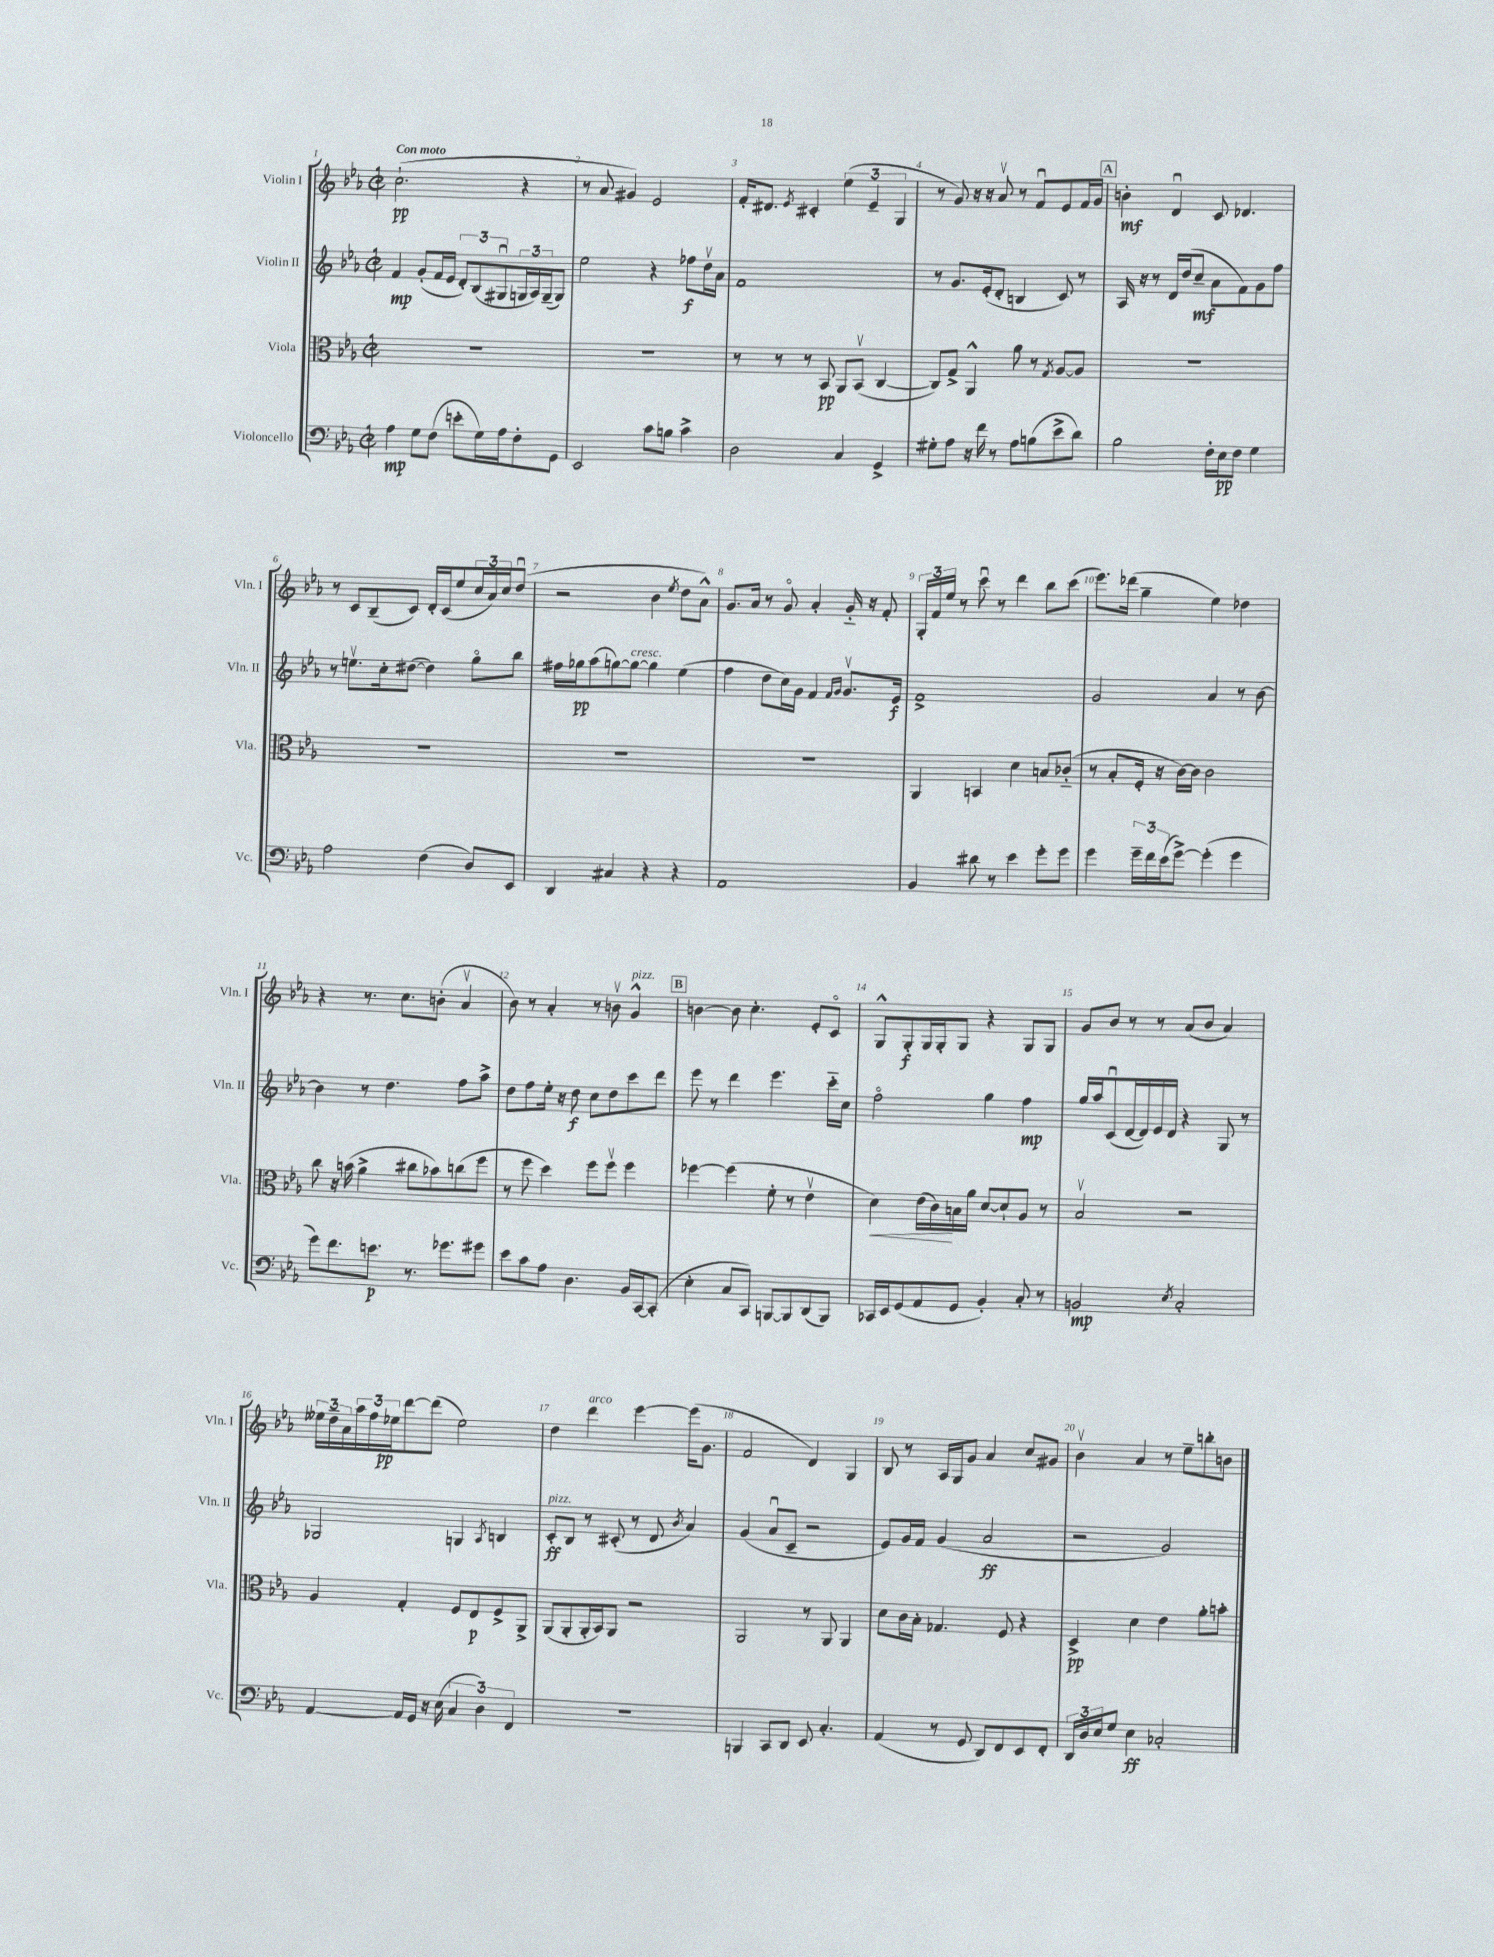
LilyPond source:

<<
\new StaffGroup <<
\new Staff = "s0" \with { instrumentName = "Violin I" shortInstrumentName = "Vln. I" } {
    \clef treble \key ees \major \defaultTimeSignature \time 2/2 \tempo "Con moto"
    c''2.-!\pp( r4 |
    r8 aes'8 gis'4) ees'2 |
    f'16-. dis'8. \acciaccatura { ees'8 } cis'4-. \tuplet 3/2 { ees''4( ees'4-- g4 } |
    r8 g'8) r16 r16 aes'8\upbow r8 f'8\downbow ees'8 f'16 g'16 |
    \mark \markup { \box "A" } b'4-.\mf d'4\downbow c'8 des'4. |
    r8 c'8 bes8--( c'8) d'16-. c'16( ees''8 \tuplet 3/2 { c''16 aes'16) c''16 } d''8\downbow( |
    r2 bes'4 \acciaccatura { ees''8 } d''8 aes'8-^) |
    g'8. aes'16 r8 g'8\flageolet aes'4-. g'16-_ r16 f'8-. |
    \tuplet 3/2 { g16-. f'16 ees''16 } r8 c'''8\downbow r8 d'''4 bes''8 c'''8( |
    ees'''8.) des'''16( g''4-- ees''4) des''4 |
    r4 r8. c''8. b'8-.( aes'4\upbow |
    bes'8) r8 aes'4-. r8 b'8\upbow g'4-^^\markup { \italic "pizz." } |
    \mark \markup { \box "B" } b'4~ b'8 c''4.-. ees'8-. c'8\flageolet |
    g8-^ g8-.\f g16 g16-. g8 r4 g8 g8 |
    g'8 bes'8 r8 r8 aes'8( bes'8 aes'4) |
    \tuplet 3/2 { eeses''16 d''16-- aes'16 } \tuplet 3/2 { aes''16 f''16 ees''16\pp } d'''8~ d'''8( ees''2) |
    d''4 d'''4^\markup { \italic "arco" } ees'''4~ ees'''16( g'8. |
    f'2 d'4) g4 |
    bes8 r8 aes16 g16 g'8 aes'4 c''8 gis'8 |
    bes'4\upbow aes'4 r8 ees''8-- b''8-. b'8 \bar "|." |
}
\new Staff = "s1" \with { instrumentName = "Violin II" shortInstrumentName = "Vln. II" } {
    \clef treble \key ees \major \defaultTimeSignature \time 2/2
    f'4\mp g'8-.( f'16 ees'16 \tuplet 3/2 { d'8-.) bes8( gis8\downbow } \tuplet 3/2 { g16 aes16) g16--( } g8) |
    ees''2 r4 fes''8\f d''16\upbow aes'16 |
    f'1 |
    r8 g'8. ees'16-.( d'8-. b4 c'8) r8 |
    \mark \markup { \box "A" } aes16 r16 r8 d'16 d''16( c''8--\mf aes'8 f'8) g'8 f''8 |
    r8 e''8.\upbow c''16-. dis''8~( dis''4) g''8\flageolet bes''8 |
    fis''16 ges''16\pp aes''8( g''8~) g''8~^\markup { \italic "cresc." } g''4 ees''4( |
    f''4 d''8 c''16) g'16 f'4 \grace { f'16 g'16 } g'8.\upbow ees'16\f |
    f'1-> |
    g'2 aes'4 r8 bes'8~ |
    bes'4 r8 d''4. f''8 aes''8-> |
    d''8 f''8 ees''16-. r16 d''8\f c''8 d''8 c'''8 d'''8 |
    \mark \markup { \box "B" } ees'''8 r8 d'''4 ees'''4. c'''16-_ c''16 |
    f''2\flageolet g''4 f''4\mp |
    g''16 aes''16 c'8\downbow( d'16~ d'16) ees'16 d'16 r4 g8 r8 |
    ges2 g4 \acciaccatura { aes8 } b4 |
    c'8-.\ff^\markup { \italic "pizz." } bes8 r8 cis'8-.( r8 d'8 \acciaccatura { bes'8 } aes'4) |
    g'4( aes'8\downbow c'8-- r2 |
    ees'8) g'16 f'16 g'4( aes'2\ff |
    r2 g'2) \bar "|." |
}
\new Staff = "s2" \with { instrumentName = "Viola" shortInstrumentName = "Vla." } {
    \clef alto \key ees \major \defaultTimeSignature \time 2/2
    R1 |
    R1 |
    r8 r8 r8 bes,8\pp aes,8 bes,8\upbow( c4~ |
    c8) g8-> aes,4-^ aes'8 r8 \acciaccatura { g8 } aes8~ aes8 |
    \mark \markup { \box "A" } R1 |
    R1 |
    R1 |
    R1 |
    aes,4 b,4 d'4 b8 ces'8-_( |
    r8 bes8-. f16-. r16 c'16~) c'16 c'2 |
    c''8 r16 b'16( aes'4-> cis''8 bes'8) c''8( f''8 |
    r8 f''8 d''4) f''8 f''8\upbow f''4 |
    \mark \markup { \box "B" } fes''4~ fes''4( f'8-. r8 ees'4\upbow |
    d'4\<) ees'16( c'16\!) b16 aes'16 d'8~ d'8-! aes8 r8 |
    bes2\upbow r2 |
    aes4 g4-. f8 ees8\p f8-> aes,8-> |
    aes,8( aes,8-. aes,16-. bes,16) aes,8 r2 |
    aes,2 r8 aes,8 aes,4 |
    d'8 c'16 bes16-. ges4. f8 r4 |
    d4->\pp d'4 ees'4 aes'8-. b'8-. \bar "|." |
}
\new Staff = "s3" \with { instrumentName = "Violoncello" shortInstrumentName = "Vc." } {
    \clef bass \key ees \major \defaultTimeSignature \time 2/2
    aes4\mp g8 f8( e'8-. g16) aes16 f8-. g,8 |
    ees,2 c'8 b8 c'4-> |
    d2 c4 g,4-> |
    gis8-. aes8 r16 f'16 r8 aes8 b8( ees'8-> d'8) |
    \mark \markup { \box "A" } bes2 f16-. ees16\pp f8 g4 |
    aes2 f4( d8) ees,8 |
    d,4 cis4 r4 r4 |
    aes,1 |
    bes,4 dis'8 r8 ees'4 g'8-. g'8 |
    g'4 \tuplet 3/2 { g'16-- f'16 ees'16( } g'8~->) g'4-.( g'4 |
    g'8) f'8. e'8.\p r8. ges'8. gis'8 |
    ees'8 c'8 aes8 d4. bes,16 c,16~ c,8-.( |
    \mark \markup { \box "B" } ees4-. c8 c,8) b,,8~ b,,8 d,8( b,,8) |
    ces,16 ees,16 g,8( aes,8 g,8 bes,4-.) c8-. r8 |
    b,2\mp \acciaccatura { ees8 } c2-. |
    aes,4~ aes,16 g,16 r16 ees16( \tuplet 3/2 { c4 d4) f,4 } |
    R1 |
    b,,4 c,8 d,8 ees,8 c4.-. |
    aes,4( r8 g,8 d,8) f,8 ees,8 f,8-. |
    \tuplet 3/2 { d,16 d16 ees16 } g8 ees4\ff ces2-. \bar "|." |
}
>>
>>
\layout { \context { \Score \override BarNumber.break-visibility = ##(#f #t #t) barNumberVisibility = #all-bar-numbers-visible } }
